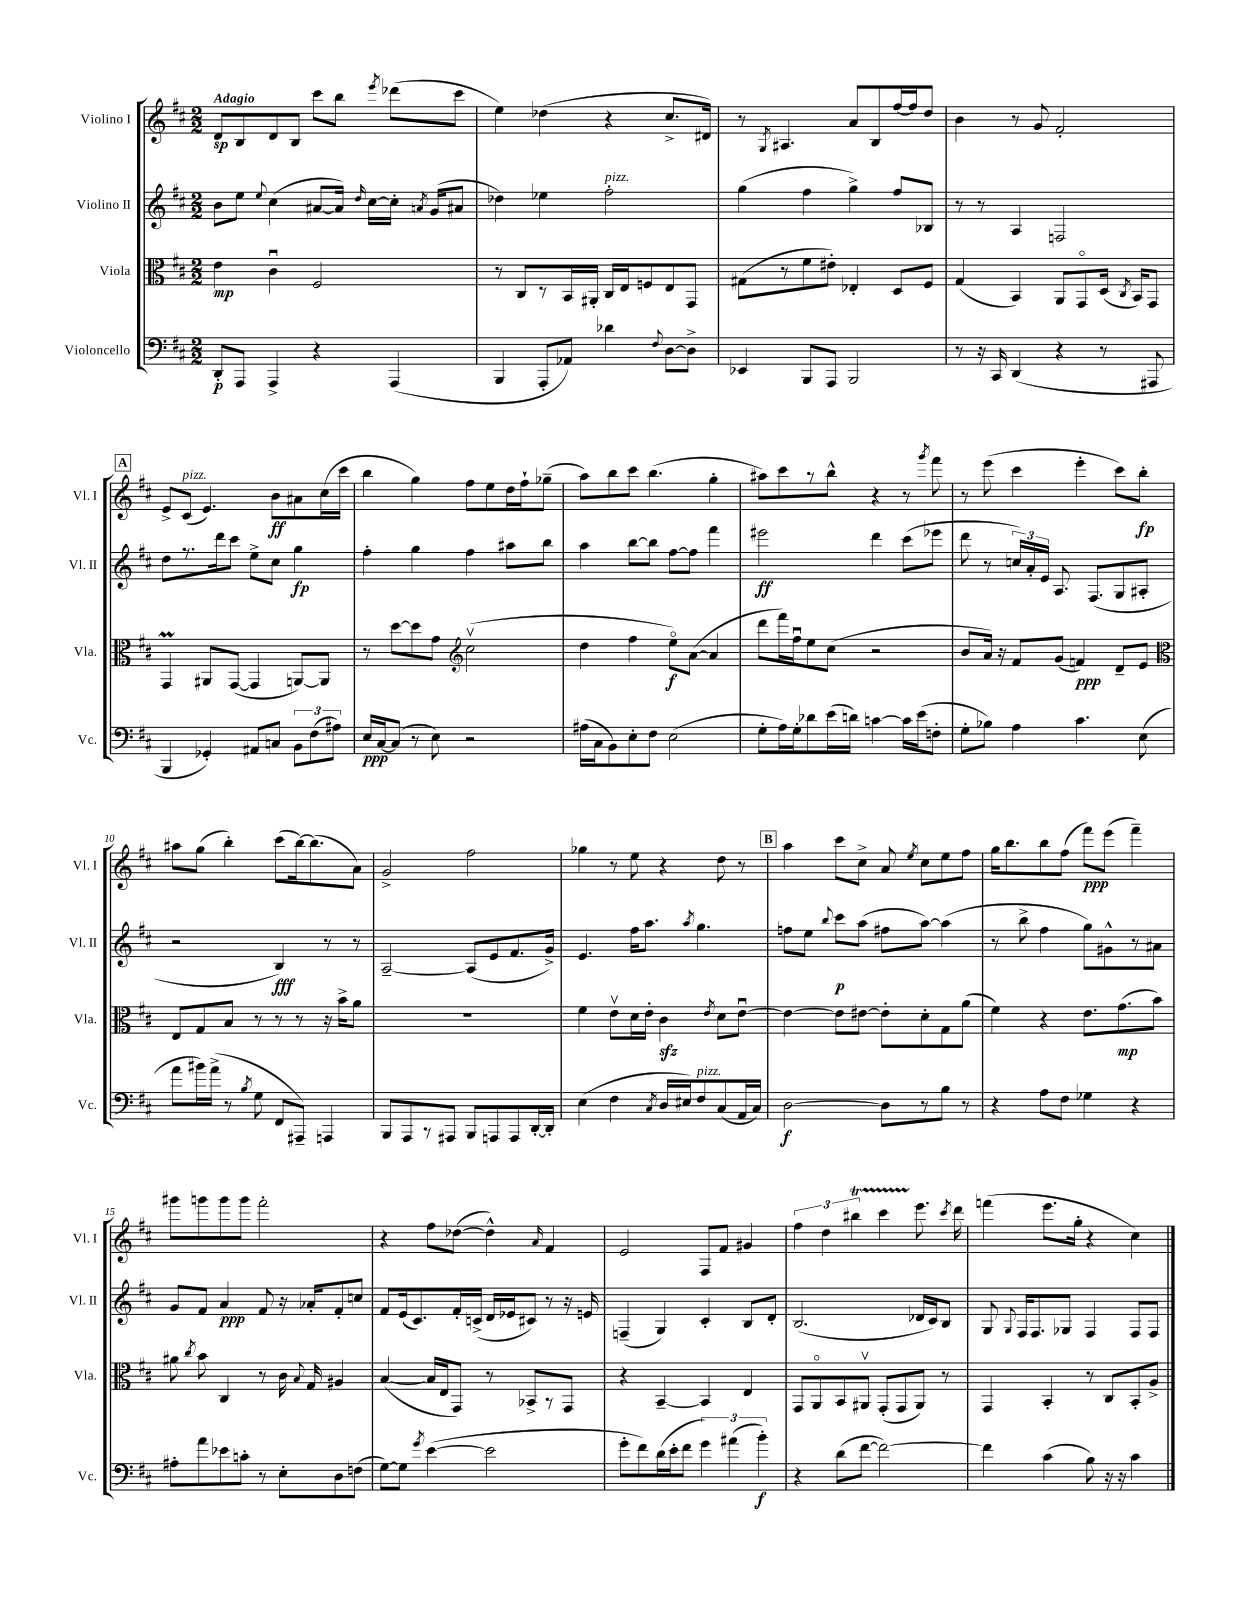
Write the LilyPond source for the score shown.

<<
\new StaffGroup <<
\new Staff = "s0" \with { instrumentName = "Violino I" shortInstrumentName = "Vl. I" } {
    \clef treble \key d \major \numericTimeSignature \time 2/2 \tempo "Adagio"
    \autoBeamOff d'8[\sp b8 d'8 b8] cis'''8[ b''8] \acciaccatura { e'''8 } des'''8[( cis'''8] |
    e''4) des''4( r4 cis''8.[-> dis'16]) |
    r8 \acciaccatura { g8 } ais4. a'8[ b8 fis''16~ fis''16 d''8] |
    b'4 r8 g'8 fis'2-. |
    \mark \markup { \box "A" } e'8[-> cis'8]^\markup { \italic "pizz." }( e'4.) b'8[\ff ais'8 cis''16( cis'''16] |
    b''4 g''4) fis''8[ e''8 d''16 fis''16-! ges''8]--( |
    a''8[) b''8 cis'''8] b''4.( g''4-. |
    ais''8[) cis'''8 r8 b''8]-^ r4 r8 \acciaccatura { g'''8 } fis'''8 |
    r8 e'''8( cis'''4 e'''4-. cis'''8[) b''8]-.\fp |
    ais''8[ g''8]( b''4-.) cis'''8[( b''16~) b''8.( a'8]) |
    g'2-> fis''2 |
    ges''4 r8 e''8 r4 d''8 r8 |
    \mark \markup { \box "B" } a''4 cis'''8[ cis''8]-> a'8 \acciaccatura { e''8 } cis''8[ e''8 fis''8] |
    g''16[ b''8. b''8 fis''8]( fis'''8[\ppp) e'''8]( fis'''4--) |
    gis'''8[ g'''8 g'''8 g'''8] fis'''2-. |
    r4 fis''8[ des''8]~( des''4-^) \grace { a'16 } fis'4 |
    e'2 fis8[ fis'8] gis'4 |
    \tuplet 3/2 { fis''4 d''4 bis''4\startTrillSpan } cis'''4 e'''8.\stopTrillSpan \acciaccatura { cis'''8 } d'''16 |
    f'''4( e'''8.[ g''16]-. r4 cis''4) \bar "|." |
}
\new Staff = "s1" \with { instrumentName = "Violino II" shortInstrumentName = "Vl. II" } {
    \clef treble \key d \major \numericTimeSignature \time 2/2
    \autoBeamOff b'8[ e''8] \appoggiatura { e''8 } cis''4( ais'8[~ ais'16]) \grace { d''16 } cis''16[~ cis''16]-. \acciaccatura { a'8 } g'16[( ais'8] |
    des''4) ees''4 fis''2-.^\markup { \italic "pizz." } |
    g''4( fis''4 g''4->) fis''8[ bes8] |
    r8 r8 a4 f2 |
    \mark \markup { \box "A" } d''8[ r8. d'''16 cis'''8] e''8[-> cis''8] g''4\fp |
    fis''4-. g''4 fis''4 ais''8[ b''8] |
    a''4 b''8[~ b''8] fis''8[~ fis''8] fis'''4 |
    eis'''2\ff d'''4 cis'''8[( ees'''8] |
    d'''8 r8 \tuplet 3/2 { c''16[) a'16-. e'16] } a8. fis8.[( g8 ais8]-. |
    r2 b4\fff) r8 r8 |
    a2~-- a8[( e'8 fis'8. g'16]->) |
    e'4. fis''16[ a''8.] \acciaccatura { a''8 } g''4. |
    \mark \markup { \box "B" } f''8[ e''8] \appoggiatura { b''8 } cis'''8[\p a''8]( fis''8[ a''8]~) a''4( |
    r8 b''8-> fis''4 g''8[) gis'8-^ r8 ais'8] |
    g'8[ fis'8] a'4\ppp fis'8 r16 aes'16[-. fis'8-. c''8] |
    fis'8[ e'16( cis'8.) fis'16-. c'16]->( d'16[ ees'16 cis'8]) r8 r16 e'16 |
    f4--( g4) cis'4-. b8[ d'8]-. |
    b2.( des'16[ cis'16) b8] |
    g8 \appoggiatura { g8 } fis16[ fis8. ges8] fis4 fis8[ fis8] \bar "|." |
}
\new Staff = "s2" \with { instrumentName = "Viola" shortInstrumentName = "Vla." } {
    \clef alto \key d \major \numericTimeSignature \time 2/2
    \autoBeamOff e'4\mp cis'4\downbow fis2 |
    r8 cis8[ r8 b,16 ais,16]-. cis16[ e16 f8 e8 g,8] |
    gis8[( r8 fis'8 eis'8]-.) ees4-. d8[ fis8] |
    g4( b,4) a,8[ g,8\flageolet d16]( \acciaccatura { cis8 } b,16[) g,8] |
    \mark \markup { \box "A" } g,4\prall ais,8[ g,8]~( g,4 a,8[~) a,8] |
    r8 d''8[~ d''8 g'8] \clef treble cis''2\upbow( |
    d''4 fis''4 e''8[\flageolet\f) a'8]~( a'4 |
    d'''8[ fis'''16) fis''16\downbow e''8 cis''8]( r2 |
    b'8[ a'16]) r16 fis'8[ g'8]( f'4\ppp) d'8[-- e'8] |
    \clef alto e8[ g8 b8] r8 r8 r8 r16 b'16[-> a'8] |
    R1 |
    fis'4 e'8[\upbow d'16 e'16]-. cis'4\sfz \acciaccatura { e'8 } d'8[ e'8]~\downbow |
    \mark \markup { \box "B" } e'4~ e'8[ eis'8]~ eis'8[-. d'8-. g8 a'8]( |
    fis'4) r4 e'8.[ g'8.\mp( b'8]) |
    ais'8 \acciaccatura { cis''8 } b'8 cis4 r8 cis'16 \appoggiatura { b8 } g16 ais4 |
    b4~( b16[ e16 g,8]) r8 bes,8[-> r8 g,8] |
    r4 b,4~-- b,4 e4 |
    g,8[ a,8\flageolet b,8 ais,8]\upbow g,8[-.( g,8 ais,8]) r8 |
    g,4 b,4-. r8 cis8[ b,8-. a8]-> \bar "|." |
}
\new Staff = "s3" \with { instrumentName = "Violoncello" shortInstrumentName = "Vc." } {
    \clef bass \key d \major \numericTimeSignature \time 2/2
    \autoBeamOff d,8[-.\p a,,8] a,,4-> r4 a,,4( |
    b,,4 a,,8[-. aes,8]) des'4 \appoggiatura { fis8 } d8[~ d8]-> |
    ees,4 b,,8[ a,,8] b,,2 |
    r8 r16 cis,16 d,4( r4 r8 ais,,8 |
    \mark \markup { \box "A" } b,,4 ges,4-.) ais,8[ c8] \tuplet 3/2 { b,8[ fis8( ais8]) } |
    e16[\ppp cis16~ cis8]( r8 e8) r2 |
    ais16[( cis16 b,8) e8-. fis8] e2( |
    g8[-. a16) g16-. des'8 e'16( d'16]) c'4~ c'16[ e'16( f8]-. |
    g8[-. bes8]) a4 cis'4. e8( |
    a'8[ bis'16) a'16]->( r8 \acciaccatura { b8 } g8 fis,8[ ais,,8]--) a,,4 |
    b,,8[ a,,8 r8 ais,,8] b,,8[ a,,8 a,,8 d,16~-. d,16]-. |
    e4( fis4 \acciaccatura { cis8 } d16[ eis16) fis8^\markup { \italic "pizz." } cis8( a,16 cis16]) |
    \mark \markup { \box "B" } d2~\f d8[ r8 b8] r8 |
    r4 a8[ fis8] ges4 r4 |
    ais8[-. a'8 ees'8 c'8]-. r8 e8[-. d8 f8]( |
    g8[~) g8] \acciaccatura { g'8 } e'4~( e'2 |
    g'8[-. fis'8) d'16( e'16-. fis'8] \tuplet 3/2 { g'4) ais'4( b'4-.\f) } |
    r4 d'8[( fis'8]~ fis'2~) |
    fis'4 cis'4( b8) r16 r16 cis'4 \bar "|." |
}
>>
>>
